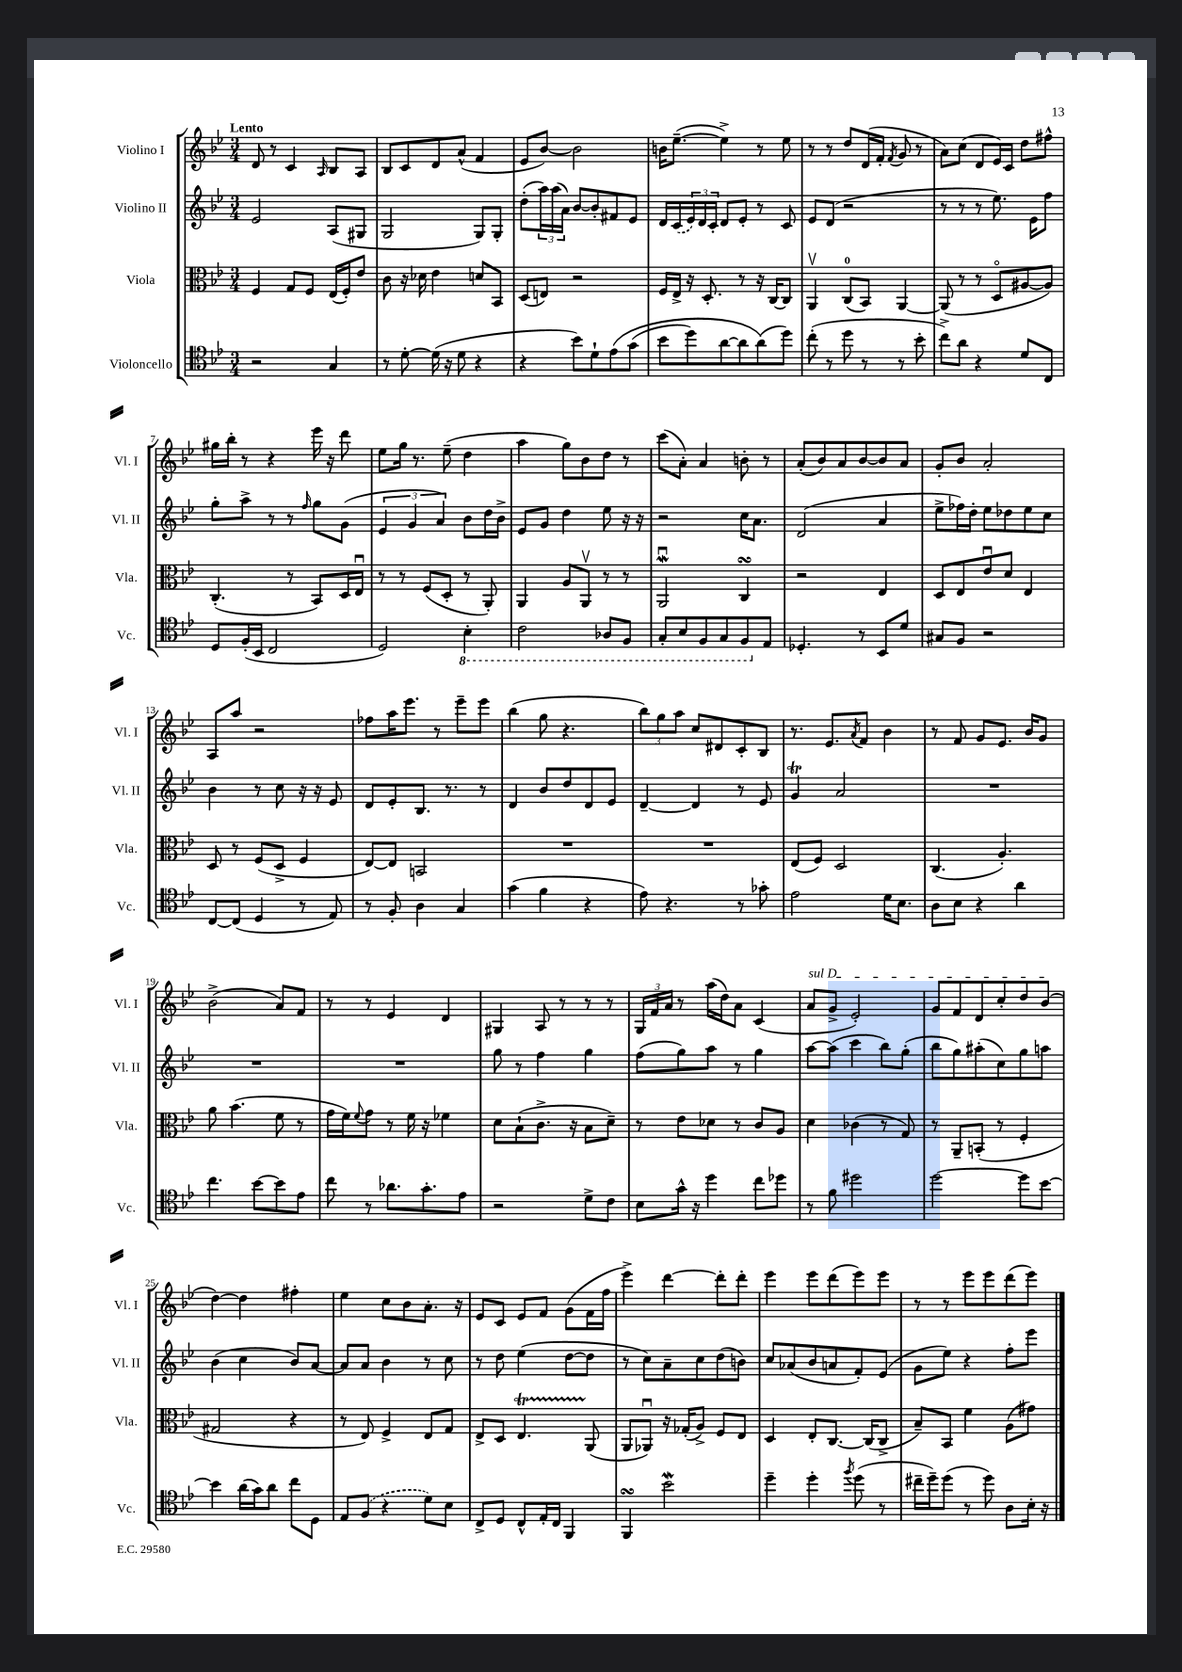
<<
\new StaffGroup <<
\new Staff = "s0" \with { instrumentName = "Violino I" shortInstrumentName = "Vl. I" } {
    \clef treble \key bes \major \numericTimeSignature \time 3/4 \tempo "Lento"
    d'8 r8 c'4 \grace { a16 } bes8 a8 |
    bes8 c'8 d'8 a'8-^( f'4 |
    ees'8 bes'8~) bes'2 |
    b'16 ees''8.~--( ees''4->) r8 ees''8 |
    r8 r8 d''8 d'16( f'16-. \acciaccatura { f'8 } g'8 r8 |
    a'8) c''8( d'8 ees'16) c'16 d''8 fis''8-^ |
    gis''16 bes''16-. r8 r4 ees'''16 r16 d'''8 |
    ees''8 g''16 r8. ees''8--( d''4 |
    a''4 g''8) bes'8 d''8 r8 |
    c'''8( a'8-.) a'4 b'8-. r8 |
    a'8-.( bes'8) a'8 bes'8~ bes'8 a'8 |
    g'8-. bes'8 a'2-. |
    a8 a''8 r2 |
    fes''8 a''16 ees'''8. r8 ees'''8-- ees'''8 |
    bes''4( g''8 r4. |
    \tuplet 3/2 { bes''8) g''8 a''8 } c''8 dis'8 c'8-. bes8 |
    r8. ees'8. \acciaccatura { a'8 } f'8 bes'4 |
    r8 f'8 g'8 ees'8. bes'16 g'8 |
    bes'2->( a'8) f'8 |
    r8 r8 ees'4 d'4 |
    gis4 a8 r8 r8 r8 |
    \tuplet 3/2 { g16 f'16 a'16 } r8 a''16( d''16) a'8 c'4( |
    \once \override TextSpanner.bound-details.left.text = \markup { \italic "sul D" } a'8\startTextSpan g'8-> ees'2-.) |
    g'8 f'8 d'8 c''8-. d''8 bes'8\stopTextSpan( |
    d''4~) d''4 fis''4-. |
    ees''4 c''8 bes'8 a'8.-. r16 |
    ees'8 c'8 ees'8 f'8 g'8( f'16 f''16 |
    ees'''4->) d'''4~ d'''8-. d'''8-. |
    ees'''4 ees'''8 d'''8( ees'''8) ees'''8 |
    r8 r8 ees'''8 ees'''8 d'''8( ees'''8) \bar "|." |
}
\new Staff = "s1" \with { instrumentName = "Violino II" shortInstrumentName = "Vl. II" } {
    \clef treble \key bes \major \numericTimeSignature \time 3/4
    ees'2 a8( gis8 |
    g2 g8) g8-. |
    d''8-.( \tuplet 3/2 { a''16) a''16( a'16) } bes'8~ bes'8-. fis'8 ees'8 |
    d'16 \once \slurDashed c'16( \tuplet 3/2 { ees'16) d'16 c'16-. } d'8 ees'8-. r8 c'8 |
    ees'8 d'8( r2 |
    r8 r8 r8 ees''8.) ees'16 f''8 |
    g''8-. a''8-> r8 r8 \grace { f''16 } g''8 g'8( |
    \tuplet 3/2 { ees'4 g'4 a'4) } bes'8 d''16 bes'16-> |
    ees'8 g'8 d''4 ees''8 r16 r16 |
    r2 c''16 a'8. |
    d'2( a'4 |
    ees''8-> fes''16) d''16-. ees''8 des''8 ees''8 c''8 |
    bes'4 r8 c''8 r16 r16 ees'8 |
    d'8 ees'8-. bes8. r8. r8 |
    d'4 bes'8 d''8 d'8 ees'8 |
    d'4~-- d'4 r8 ees'8 |
    g'4\trill a'2 |
    R2. |
    R2. |
    R2. |
    g''8 r8 f''4 g''4 |
    f''8( g''8) a''8 r8 g''4 |
    a''8~ a''8( c'''4 bes''8) g''8-.( |
    bes''8 g''8) ais''8-.( c''8) g''8 a''8 |
    bes'4( c''4 bes'8) a'8~ |
    a'8 a'8 bes'4 r8 c''8 |
    r8 d''8 ees''4( d''8~ d''8 |
    r8 c''8) a'8-- c''8 d''8( b'8) |
    c''8 aes'8( bes'8 a'8 f'8-.) ees'8( |
    g'8 ees''8) r4 f''8-. ees'''8 \bar "|." |
}
\new Staff = "s2" \with { instrumentName = "Viola" shortInstrumentName = "Vla." } {
    \clef alto \key bes \major \numericTimeSignature \time 3/4
    f4 g8 f8 ees16( f16-.) ees'8 |
    c'8 r16 des'16 ees'4 d'8 bes,8 |
    d8( e8) r2 |
    f16 ees16-> r16 d8.-. r8 r16 c16~ c8 |
    a,4\upbow c8-0( bes,8) a,4~ |
    a,8( r8 r8 d8\flageolet ais8~ ais8) |
    c4.-.( r8 bes,8) d16 ees16\downbow |
    r8 r8 f8( d8-. r8 a,8-.) |
    a,4 a8 a,8\upbow r8 r8 |
    a,2\downbow\mordent c4\turn |
    r2 ees4 |
    d8 ees8 ees'8\downbow d'8 ees4 |
    d8 r8 f8( d8-> f4 |
    ees8~) ees8 b,2 |
    R2. |
    R2. |
    ees8( f8) d2 |
    c4.( a4.-.) |
    a'8 bes'4.( f'8 r8 |
    g'16 f'16) \appoggiatura { f'8 } g'8 r8 f'16 r16 fes'4 |
    d'8 bes8-!( c'8.-> r16 bes8 d'8--) |
    r8 ees'8 des'8 r8 c'8 a8 |
    d'4 ces'4( r8 g8) |
    r8 a,8-- b,8-.( r8 f4-. |
    gis2 r4 |
    r8 ees8) f4-> ees8 g8 |
    ees8-> d8 ees4.\startTrillSpan a,8\stopTrillSpan( |
    a,8 aes,8\downbow) r16 ges16-.( a8->) f8 ees8 |
    d4 ees8-. c8.~ c16( c8-> |
    bes8--) bes,8 f'4 a8( gis'8) \bar "|." |
}
\new Staff = "s3" \with { instrumentName = "Violoncello" shortInstrumentName = "Vc." } {
    \clef tenor \key bes \major \numericTimeSignature \time 3/4
    r2 g4 |
    r8 d'8~-. d'16( r16 d'8 r4 |
    r4 bes'8) d'8-! ees'8\( g'8( |
    bes'8 d''8) a'8~ a'8 a'8(\) d''8) |
    c''8-.( r8 d''8 r8 r8 bes'8-. |
    c''8->) a'8 r4 d'8 c8 |
    d8 f16-.( bes,16 c2 |
    d2) \ottava #-1 bes,4-. |
    c2 aes,8 f,8 |
    g,8-. bes,8 f,8 g,8 f,8 \ottava #0 ees8 |
    des4.-. r8 bes,8 d'8 |
    gis8 f8 r2 |
    c8~ c8( d4 r8 ees8) |
    r8 f8-. a4 g4 |
    g'4( f'4 r4 |
    ees'8) r4. r8 ges'8-. |
    ees'2 d'16 bes8. |
    a8 bes8 r4 a'4 |
    c''4. bes'8~ bes'8 ees'8 |
    c''8 r8 aes'8. g'8.-. ees'8 |
    r2 d'8-> c'8 |
    bes8 g'16-^ r16 d''4 c''8 des''8 |
    r8 f'8 dis''2 |
    d''2~ d''8 bes'8~ |
    bes'4 a'16( g'16) a'8 c''8 d8 |
    ees8 \once \slurDashed f8( r4 d'8) bes8 |
    c8-> d8 c8-^ ees16-. c16 f,4 |
    f,4\turn bes'2\mordent |
    d''4-- d''4-. \acciaccatura { f''8 } d''8( r8 |
    cis''16-- d''16--) d''8( r8 d''8) a8 bes16-. r16 \bar "|." |
}
>>
>>
